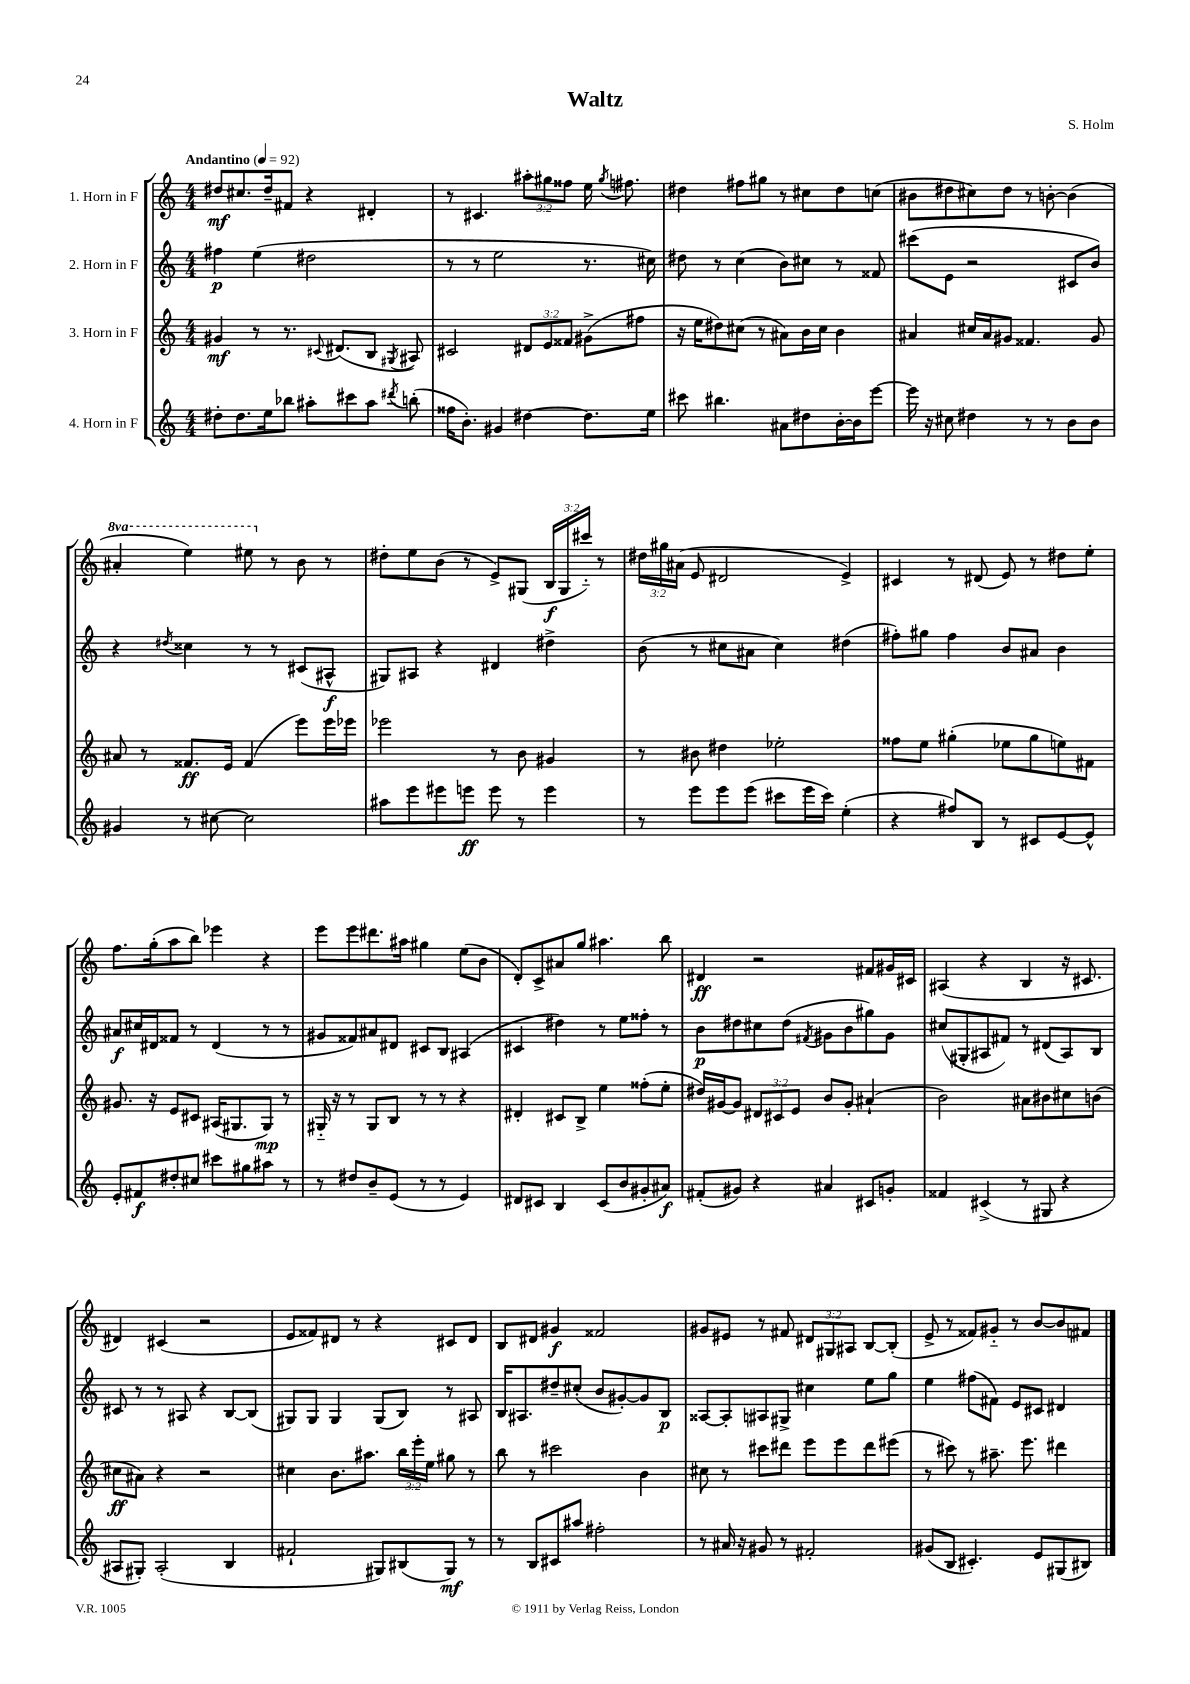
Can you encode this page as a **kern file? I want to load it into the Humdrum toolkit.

**kern	**dynam	**kern	**dynam	**kern	**dynam	**kern	**dynam
*part4	*part4	*part3	*part3	*part2	*part2	*part1	*part1
*staff4	*staff4	*staff3	*staff3	*staff2	*staff2	*staff1	*staff1
*I"4. Horn in F	*	*I"3. Horn in F	*	*I"2. Horn in F	*	*I"1. Horn in F	*
*clefG2	*	*clefG2	*	*clefG2	*	*clefG2	*
*k[]	*	*k[]	*	*k[]	*	*k[]	*
*M4/4	*	*M4/4	*	*M4/4	*	*M4/4	*
*MM92	*	*MM92	*	*MM92	*	*MM92	*
=1	=1	=1	=1	=1	=1	=1	=1
!	!	!	!	!	!	!LO:TX:a:B:t=Andantino	!
8dd#X'\L	.	4g#X/	mf	4ff#X\	p	8dd#X/L	mf
8.dd#\	.	.	.	.	.	8.cc#X/	.
.	.	8r	.	(4ee\	.	.	.
16ee\k	.	.	.	.	.	16dd#~/k	.
8bb-X\J	.	8.r	.	.	.	8f#X/J	.
8aa#X'\L	.	.	.	2dd#X\	.	4r	.
.	.	8qqc#X/	.	.	.	.	.
.	.	(8.d#X/L	.	.	.	.	.
8ccc#X\	.	.	.	.	.	.	.
8aa#\J	.	8B/J	.	.	.	4d#X'/	.
8qddd#X/	.	8qG#X/	.	.	.	.	.
(8bbn'\	.	8A#X/)	.	.	.	.	.
=2	=2	=2	=2	=2	=2	=2	=2
16ff##X\KL	.	2c#X/	.	8r	.	8r	.
8.b'\J)	.	.	.	.	.	.	.
.	.	.	.	8r	.	4.c#X/	.
4g#X/	.	.	.	2ee\	.	.	.
[4dd#X\	.	12d#X/L	.	.	.	12aa#X'\L	.
.	.	12e/	.	.	.	12gg#X\	.
.	.	12f##X/J	.	.	.	12ff##X\J	.
8.dd#\L]	.	(8g#X^\L	.	8.r	.	16ee\	.
.	.	.	.	.	.	8qgg#/	.
.	.	.	.	.	.	8.ff#X\	.
.	.	8ff#X\J	.	.	.	.	.
16ee\Jk	.	.	.	16cc#X\)	.	.	.
=3	=3	=3	=3	=3	=3	=3	=3
8ccc#X\	.	16r	.	8dd#X\	.	4dd#X\	.
.	.	16ee\KL	.	.	.	.	.
4.bb#X\	.	8dd#X\)	.	8r	.	.	.
.	.	(8cc#X\J	.	(4cc\	.	8ff#X\L	.
.	.	8r	.	.	.	8gg#X\J	.
8a#X\L	.	8a#X\L)	.	8b\L)	.	8r	.
8dd#X\	.	16b\L	.	8cc#X\J	.	8cc#X\L	.
.	.	16cc#\JJ	.	.	.	.	.
[16b'\L	.	4b\	.	8r	.	8dd#\	.
16b\J]	.	.	.	.	.	.	.
[8eee\J	.	.	.	8f##X/	.	(8ccn\J	.
=4	=4	=4	=4	=4	=4	=4	=4
16eee\]	.	4a#X/	.	(8ccc#X\L	.	8b#X\L	.
16r	.	.	.	.	.	.	.
8cc#X\	.	.	.	8e\J	.	8dd#X\	.
4dd#X\	.	16cc#X/LL	.	2r	.	8cc#X\)	.
.	.	16a#/J	.	.	.	.	.
.	.	8g#X/J	.	.	.	8dd#\J	.
8r	.	4.f##X/	.	.	.	8r	.
8r	.	.	.	.	.	[8bn'\	.
8b\L	.	.	.	8c#X/L	.	(4b\]	.
8b\J	.	8g#/	.	8b/J)	.	.	.
!!LO:LB:g=z
=5	=5	=5	=5	=5	=5	=5	=5
*	*	*	*	*	*	*8va	*
4g#X/	.	8a#X/	.	4r	.	4aa#X'/	.
.	.	8r	.	.	.	.	.
.	.	.	.	8qdd#X/	.	.	.
8r	.	8.f##X/L	ff	4cc##X\	.	4eee\)	.
[8cc#X\	.	.	.	.	.	.	.
.	.	16e/Jk	.	.	.	.	.
2cc#\]	.	(4f##/	.	8r	.	8eee#X\	.
*	*	*	*	*	*	*X8va	*
.	.	.	.	8r	.	8r	.
.	.	8eee\L)	.	(8c#X/L	.	8b\	.
.	.	16eee\L	.	8A#X^^/J	f	8r	.
.	.	16eee-X\JJ	.	.	.	.	.
=6	=6	=6	=6	=6	=6	=6	=6
8aa#X\L	.	2eee-X\	.	8G#X/L)	.	8dd#X'\L	.
8eee\	.	.	.	8A#X/J	.	8ee\	.
8eee#X\	.	.	.	4r	.	(8b\J	.
8eeen\J	ff	.	.	.	.	8r	.
8eee\	.	8r	.	4d#X/	.	8e^/L)	.
8r	.	8b\	.	.	.	(8G#X/J	.
4eee\	.	4g#X/	.	4dd#X^\	.	24B/LL	f
.	.	.	.	.	.	24G#/	.
.	.	.	.	.	.	24ccc#X/JJ)	.
.	.	.	.	.	.	8r	.
=7	=7	=7	=7	=7	=7	=7	=7
8r	.	8r	.	(8b\	.	24dd#X\LL	.
.	.	.	.	.	.	24gg#X\	.
.	.	.	.	.	.	(24a#X\JJ	.
8eee\L	.	8b#X\	.	8r	.	8e/	.
8eee\	.	4dd#X\	.	8cc#X\L	.	2d#X/	.
(8eee\J	.	.	.	8a#X\J	.	.	.
8ccc#X\L	.	2ee-X'\	.	4cc#\)	.	.	.
16eee\L	.	.	.	.	.	.	.
16ccc#\JJ)	.	.	.	.	.	.	.
(4ee'\	.	.	.	(4dd#X\	.	4e^/)	.
=8	=8	=8	=8	=8	=8	=8	=8
4r	.	8ff##X\L	.	8ff#X'\L)	.	4c#X/	.
.	.	8ee\J	.	8gg#X\J	.	.	.
8ff#X/L)	.	(4gg#X'\	.	4ff#\	.	8r	.
8B/J	.	.	.	.	.	(8d#X/	.
8r	.	8ee-X\L	.	8b/L	.	8e/)	.
8c#X/L	.	8gg#\	.	8a#X/J	.	8r	.
[8e/	.	8een\)	.	4b\	.	8dd#X\L	.
8e^^/J]	.	8f#X\J	.	.	.	8ee'\J	.
!!LO:LB:g=z
=9	=9	=9	=9	=9	=9	=9	=9
8e'/L	.	8.g#X/	.	8a#X/L	f	8.ff\L	.
8f#X/	f	.	.	16cc#X/L	.	.	.
.	.	16r	.	16d#X/J	.	(16gg'\k	.
8dd#X'/	.	8e/L	.	8f##X/J	.	8aa\	.
8cc#X/J	.	8c#X/J	.	8r	.	8bb\J)	.
8ccc#X\L	.	(16A#X/KL	.	(4d#/	.	4eee-X\	.
.	.	8.G#X/	.	.	.	.	.
8gg#X\	.	.	.	.	.	.	.
8aa#X\J	.	8G#/J)	mp	8r	.	4r	.
8r	.	8r	.	8r	.	.	.
=10	=10	=10	=10	=10	=10	=10	=10
8r	.	16G#X/	.	8g#X/L	.	8eee\L	.
.	.	16r	.	.	.	.	.
8dd#X/L	.	8r	.	8f##X/)	.	8eee\	.
8b~/	.	8G#/L	.	8a#X/	.	8.ddd#X\	.
(8e/J	.	8B/J	.	8d#X/J	.	.	.
.	.	.	.	.	.	16aa#X\Jk	.
8r	.	8r	.	8c#X/L	.	4gg#X\	.
8r	.	8r	.	8B/J	.	.	.
4e/)	.	4r	.	(4A#X/	.	(8ee\L	.
.	.	.	.	.	.	8b\J	.
=11	=11	=11	=11	=11	=11	=11	=11
8d#X/L	.	4d#X'/	.	4c#X/	.	8d'/L)	.
8c#X/J	.	.	.	.	.	8c^/	.
4B/	.	8c#X/L	.	4dd#X\)	.	8a#X/	.
.	.	8B^/J	.	.	.	8gg/J	.
(8c#/L	.	4ee\	.	8r	.	4.aa#X\	.
8b/	.	.	.	8ee\L	.	.	.
8g#X'/	.	(8ff##X'\L	.	8ff##X'\J	.	.	.
8a#X/J)	f	8ee'\J	.	8r	.	8bb\	.
=12	=12	=12	=12	=12	=12	=12	=12
(8f#X'/L	.	16dd#X/LL)	.	8b\L	p	4d#X/	ff
.	.	[16g#X/J	.	.	.	.	.
8g#X/J)	.	8g#/J]	.	8dd#X\	.	.	.
4r	.	12d#X/L	.	8cc#X\	.	2r	.
.	.	12c#X/	.	.	.	.	.
.	.	.	.	(8dd#\J	.	.	.
.	.	12e/J	.	.	.	.	.
.	.	.	.	8qf#X/	.	.	.
4a#X/	.	8b/L	.	8g#X\L	.	.	.
.	.	8g#'/J	.	8b\	.	.	.
8c#X/L	.	(4a#X`/	.	8gg#X\)	.	8f#X/L	.
8gn'/J	.	.	.	8g#\J	.	16g#X/L	.
.	.	.	.	.	.	16c#X/JJ	.
=13	=13	=13	=13	=13	=13	=13	=13
4f##X/	.	2b\)	.	(8cc#X/L	.	(4A#X/	.
.	.	.	.	8G#X'/	.	.	.
(4c#X^/	.	.	.	8A#X/	.	4r	.
.	.	.	.	8f#X/J)	.	.	.
8r	.	8a#X\L	.	8r	.	4B/	.
8G#X/	.	8b#X\	.	(8d#X/L	.	.	.
4r	.	8cc#X\	.	8A#/)	.	16r	.
.	.	.	.	.	.	8.c#X/	.
.	.	(8bn\J	.	8B/J	.	.	.
!!LO:LB:g=z
=14	=14	=14	=14	=14	=14	=14	=14
8A#X/L	.	8cc#X\L	ff	8c#X/	.	4d#X/)	.
8G#X'/J)	.	8a#X\J)	.	8r	.	.	.
(2A#'/	.	4r	.	8r	.	(4c#X/	.
.	.	.	.	8A#X/	.	.	.
.	.	2r	.	4r	.	2r	.
4B/	.	.	.	[8B/L	.	.	.
.	.	.	.	(8B/J]	.	.	.
=15	=15	=15	=15	=15	=15	=15	=15
2f#X`/	.	4cc#X\	.	8G#X/L)	.	8e/L	.
.	.	.	.	8G#/J	.	8f##X/)	.
.	.	8.b\L	.	4G#/	.	8d#X/J	.
.	.	.	.	.	.	8r	.
.	.	8.aa#X\J	.	.	.	.	.
8G#X/L)	.	.	.	(8G#/L	.	4r	.
(8B#X/	.	24bb\LL	.	8B/J)	.	.	.
.	.	24eee'\	.	.	.	.	.
.	.	24ee\JJ	.	.	.	.	.
8G#/J)	mf	8gg#X\	.	8r	.	8c#X/L	.
8r	.	8r	.	8A#X/	.	8d#/J	.
=16	=16	=16	=16	=16	=16	=16	=16
8r	.	8bb\	.	16B/KL	.	8B/L	.
.	.	.	.	8.A#X/	.	.	.
8B/L	.	8r	.	.	.	8d#X/J	.
8c#X/	.	2ccc#X\	.	8dd#X~/	.	4g#X/	f
8aa#X/J	.	.	.	(8cc#X'/J	.	.	.
2ff#X'\	.	.	.	8b/L	.	2f##X/	.
.	.	.	.	[8g#X'/)	.	.	.
.	.	4b\	.	8g#/]	.	.	.
.	.	.	.	8B/J	p	.	.
=17	=17	=17	=17	=17	=17	=17	=17
8r	.	8cc#X\	.	[8A##X/L	.	8g#X/L	.
16a#X/	.	8r	.	8A##'/]	.	8e#X/J	.
16r	.	.	.	.	.	.	.
8g#X/	.	8ccc#X\L	.	8A#X/	.	8r	.
8r	.	8ddd#X\J	.	8G#X^/J	.	8f#X/	.
2f#X'/	.	8eee\L	.	4cc#X\	.	12d#X/L	.
.	.	.	.	.	.	12G#X/	.
.	.	8eee\	.	.	.	.	.
.	.	.	.	.	.	12A#X/J	.
.	.	8ddd#\	.	8ee\L	.	[8B/L	.
.	.	(8eee#X\J	.	8gg\J	.	(8B'/J]	.
=18	=18	=18	=18	=18	=18	=18	=18
(8g#X/L	.	8r	.	4ee\	.	8e^/	.
8B/J	.	8ccc#X\)	.	.	.	8r	.
4.c#X'/)	.	8r	.	(8ff#X\L	.	8f##X/L)	.
.	.	8.aa#X~\	.	8f#X\J)	.	8g#X/J	.
.	.	.	.	8e/L	.	8r	.
.	.	8.eee\	.	.	.	.	.
8e/L	.	.	.	8c#X/J	.	[8b/L	.
(8G#X/	.	4ddd#X\	.	4d#X/	.	8b/]	.
8B#X/J)	.	.	.	.	.	8f#X/J	.
==	==	==	==	==	==	==	==
*-	*-	*-	*-	*-	*-	*-	*-
